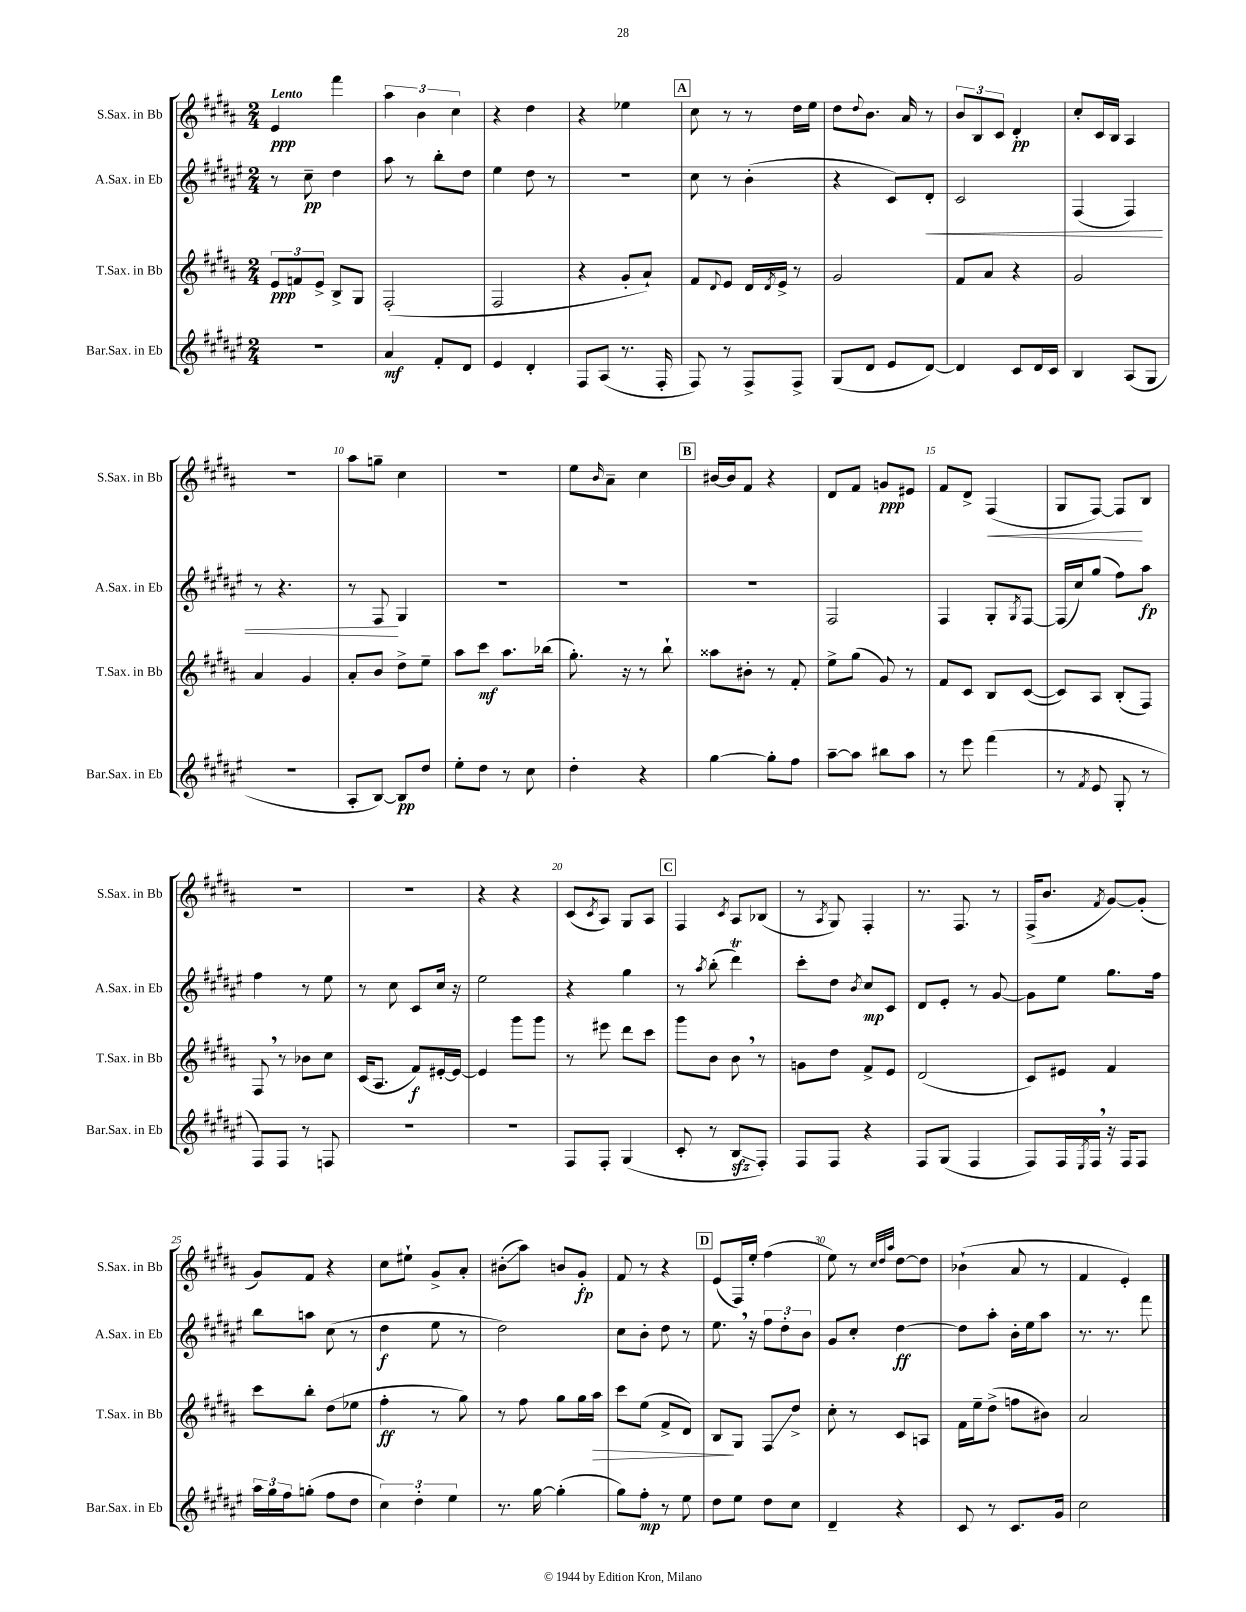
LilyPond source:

<<
\new StaffGroup <<
\new Staff = "s0" \with { instrumentName = "S.Sax. in Bb" shortInstrumentName = "S.Sax. in Bb" } {
    \clef treble \key b \major \numericTimeSignature \time 2/4 \tempo "Lento"
    e'4\ppp fis'''4 |
    \tuplet 3/2 { ais''4 b'4 cis''4 } |
    r4 dis''4 |
    r4 ees''4 |
    \mark \markup { \box "A" } cis''8 r8 r8 dis''16 e''16 |
    dis''8 \appoggiatura { dis''8 } b'8. ais'16 r8 |
    \tuplet 3/2 { b'8 b8 cis'8 } dis'4-.\pp |
    cis''8-. cis'16 b16 ais4 |
    r2 |
    ais''8 g''8-- cis''4 |
    R2 |
    e''8 \grace { b'16 } ais'8-- cis''4 |
    \mark \markup { \box "B" } bis'16~ bis'16 fis'8 r4 |
    dis'8 fis'8 g'8\ppp eis'8 |
    fis'8 dis'8-> fis4\<( |
    gis8 fis8~) fis8\! b8 |
    R2 |
    r2 |
    r4 r4 |
    cis'8( \acciaccatura { cis'8 } ais8) gis8 ais8 |
    \mark \markup { \box "C" } fis4 \acciaccatura { cis'8 } ais8 bes8( |
    r8 \acciaccatura { ais8 } gis8) fis4-. |
    r8. fis8. r8 |
    fis16->( b'8. \acciaccatura { fis'8 } gis'8~) gis'8-.( |
    gis'8) fis'8 r4 |
    cis''8 eis''8-! gis'8-> ais'8-. |
    bis'8-.\glissando( ais''8) b'8 gis'8-.\fp |
    fis'8 r8 r4 |
    \mark \markup { \box "D" } e'8( fis16) e''16-. fis''4( |
    e''8) r8 \grace { cis''32 dis''32 ais''32 } dis''8~ dis''8 |
    bes'4-!( ais'8 r8 |
    fis'4 e'4-.) \bar "|." |
}
\new Staff = "s1" \with { instrumentName = "A.Sax. in Eb" shortInstrumentName = "A.Sax. in Eb" } {
    \clef treble \key fis \major \numericTimeSignature \time 2/4
    r8 cis''8--\pp dis''4 |
    ais''8 r8 b''8-. dis''8 |
    eis''4 dis''8 r8 |
    r2 |
    \mark \markup { \box "A" } cis''8 r8 b'4-.( |
    r4 cis'8) dis'8-.\< |
    cis'2 |
    fis4( fis4) |
    r8 r4. |
    r8 fis8\! gis4 |
    R2 |
    R2 |
    \mark \markup { \box "B" } R2 |
    fis2 |
    fis4 gis8-. \acciaccatura { gis8 } fis8~ |
    fis16( cis''16) gis''8( fis''8) ais''8\fp |
    fis''4 r8 eis''8 |
    r8 cis''8 cis'8 cis''16 r16 |
    eis''2 |
    r4 gis''4 |
    \mark \markup { \box "C" } r8 \acciaccatura { ais''8 } b''8-.( dis'''4\trill) |
    cis'''8-. dis''8 \acciaccatura { b'8 } cis''8\mp cis'8 |
    dis'8 eis'8-. r8 gis'8~ |
    gis'8 eis''8 gis''8. fis''16 |
    b''8 a''8 cis''8( r8 |
    dis''4\f eis''8 r8 |
    dis''2) |
    cis''8 b'8-. dis''8 r8 |
    \mark \markup { \box "D" } eis''8. \breathe r16 \tuplet 3/2 { fis''8 dis''8-. b'8 } |
    gis'8 cis''8-. dis''4~\ff |
    dis''8 ais''8-. b'16-. eis''16 ais''8 |
    r8. r8. fis'''8 \bar "|." |
}
\new Staff = "s2" \with { instrumentName = "T.Sax. in Bb" shortInstrumentName = "T.Sax. in Bb" } {
    \clef treble \key b \major \numericTimeSignature \time 2/4
    \tuplet 3/2 { e'8\ppp f'8 e'8-> } b8-> gis8 |
    fis2-.( |
    fis2 |
    r4 gis'8-. ais'8-!) |
    \mark \markup { \box "A" } fis'8 \appoggiatura { dis'8 } e'8 dis'16 \acciaccatura { dis'8 } e'16-> r8 |
    gis'2 |
    fis'8 ais'8 r4 |
    gis'2 |
    ais'4 gis'4 |
    ais'8-. b'8 dis''8-> e''8-- |
    ais''8 cis'''8\mf ais''8. bes''16( |
    gis''8.-.) r16 r8 b''8-! |
    \mark \markup { \box "B" } aisis''8 bis'8-. r8 fis'8-. |
    e''8-> gis''8( gis'8) r8 |
    fis'8 cis'8 b8 cis'8~( |
    cis'8) ais8 b8-.( fis8) |
    fis8 \breathe r8 bes'8 cis''8 |
    cis'16( ais8. fis'8\f) eis'16~-. eis'16~ |
    eis'4 gis'''8 gis'''8 |
    r8 eis'''8 dis'''8 cis'''8 |
    \mark \markup { \box "C" } gis'''8 b'8 b'8 \breathe r8 |
    g'8 dis''8 fis'8-> e'8 |
    dis'2( |
    cis'8) eis'8 fis'4 |
    cis'''8 b''8-. dis''8( ees''8 |
    fis''4-.\ff r8 gis''8) |
    r8 fis''8 gis''8 gis''16 ais''16\> |
    cis'''8 e''8( fis'8-> dis'8) |
    \mark \markup { \box "D" } b8\! gis8 fis8\glissando dis''8-> |
    cis''8-. r8 cis'8 a8 |
    fis'16 e''16-- dis''8->( f''8 bis'8) |
    ais'2 \bar "|." |
}
\new Staff = "s3" \with { instrumentName = "Bar.Sax. in Eb" shortInstrumentName = "Bar.Sax. in Eb" } {
    \clef treble \key fis \major \numericTimeSignature \time 2/4
    R2 |
    ais'4\mf fis'8-. dis'8 |
    eis'4 dis'4-. |
    fis8 ais8( r8. fis16-. |
    \mark \markup { \box "A" } fis8) r8 fis8-> fis8-> |
    gis8( dis'8 eis'8 dis'8~) |
    dis'4 cis'8 dis'16 cis'16 |
    b4 ais8( gis8 |
    r2 |
    ais8-. b8~) b8\pp dis''8 |
    eis''8-. dis''8 r8 cis''8 |
    dis''4-. r4 |
    \mark \markup { \box "B" } gis''4~ gis''8-. fis''8 |
    ais''8~-- ais''8 bis''8 ais''8 |
    r8 eis'''8 fis'''4( |
    r8 \acciaccatura { fis'8 } eis'8 gis8-. r8 |
    fis8) fis8 r8 f8 |
    R2 |
    R2 |
    fis8 fis8-. gis4( |
    \mark \markup { \box "C" } cis'8-. r8 b8\glissando\sfz fis8-.) |
    fis8 fis8 r4 |
    fis8 gis8( fis4 |
    fis8) fis16 \acciaccatura { eis8 } fis16 \breathe r16 fis16 fis8 |
    \tuplet 3/2 { ais''16 gis''16 fis''16 } g''8-.( fis''8 dis''8 |
    \tuplet 3/2 { cis''4) dis''4-. eis''4 } |
    r8. gis''16~ gis''4-.( |
    gis''8) fis''8-.\mp r8 eis''8 |
    \mark \markup { \box "D" } dis''8 eis''8 dis''8 cis''8 |
    dis'4-- r4 |
    cis'8 r8 cis'8. gis'16 |
    cis''2 \bar "|." |
}
>>
>>
\layout { \context { \Score \override BarNumber.break-visibility = ##(#f #t #t) barNumberVisibility = #(every-nth-bar-number-visible 5) } }
